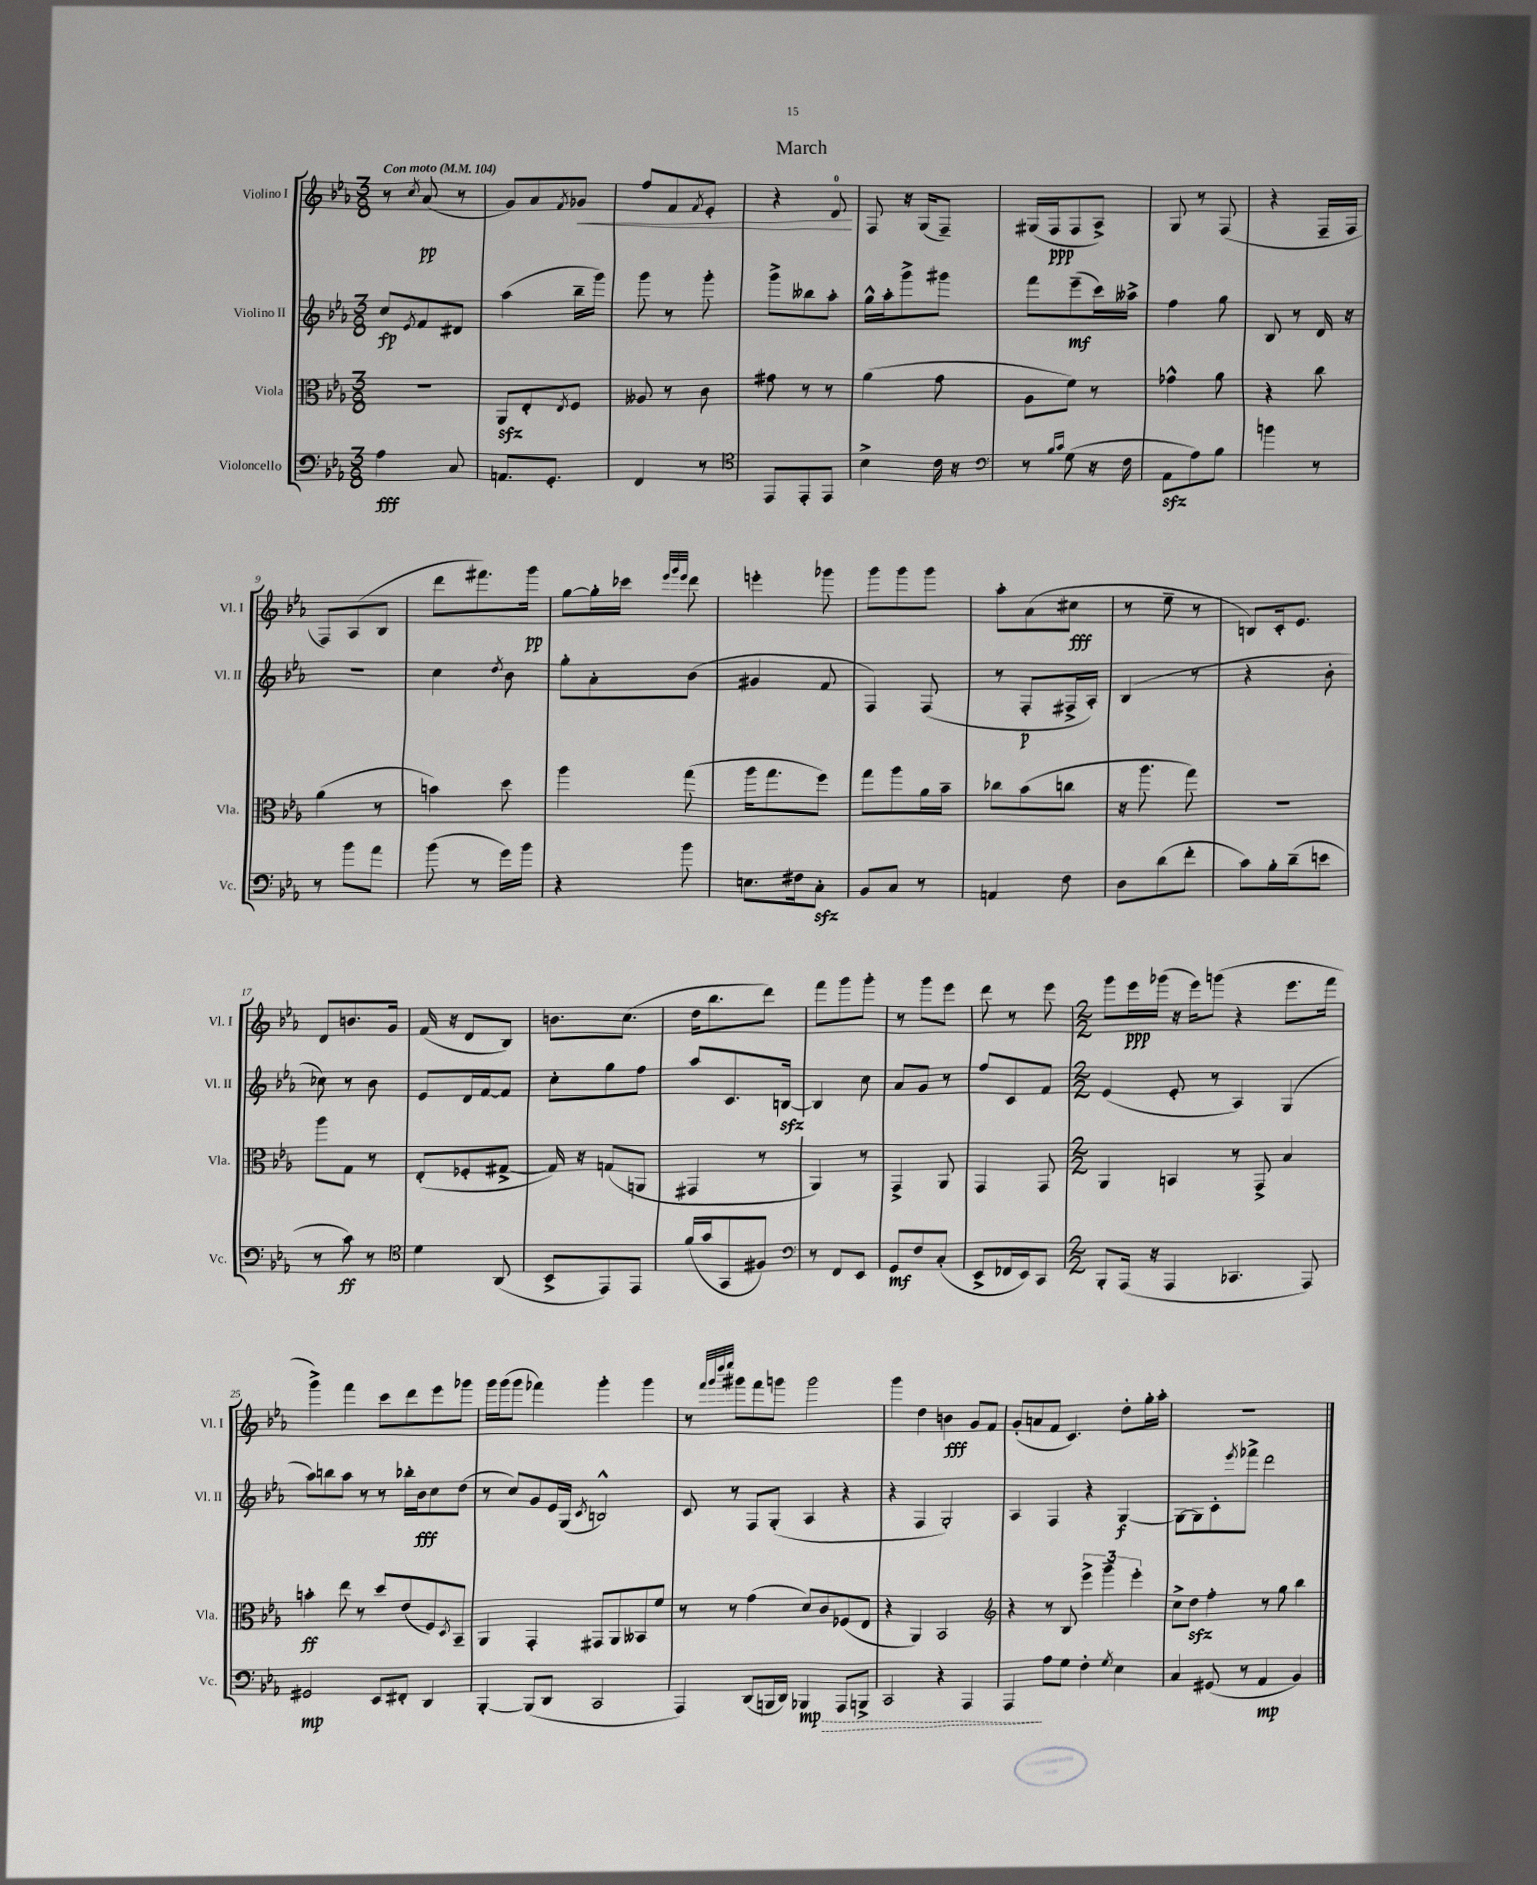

**kern	**dynam	**kern	**dynam	**kern	**dynam	**kern	**dynam
*part4	*part4	*part3	*part3	*part2	*part2	*part1	*part1
*staff4	*staff4	*staff3	*staff3	*staff2	*staff2	*staff1	*staff1
*I"Violoncello	*	*I"Viola	*	*I"Violino II	*	*I"Violino I	*
*I'Vc.	*	*I'Vla.	*	*I'Vl. II	*	*I'Vl. I	*
*clefF4	*	*clefC3	*	*clefG2	*	*clefG2	*
*k[b-e-a-]	*	*k[b-e-a-]	*	*k[b-e-a-]	*	*k[b-e-a-]	*
*M3/8	*	*M3/8	*	*M3/8	*	*M3/8	*
*MM104	*	*MM104	*	*MM104	*	*MM104	*
=1	=1	=1	=1	=1	=1	=1	=1
!	!	!	!	!	!	!LO:TX:a:B:t=Con moto	!
4A-\	fff	4.r	.	8cc/L	fp	8r	.
.	.	.	.	8qe-/	.	8qcc/	.
.	.	.	.	8f/	.	(8a-/	pp
8C/	.	.	.	8d#X/J	.	8r	.
=2	=2	=2	=2	=2	=2	=2	=2
8.AAn/L	.	8AA-zz/L	.	(4aa-\	.	8g/L)	.
.	.	8E-'/	.	.	.	8a-/	.
8.GG'/J	.	.	.	.	.	.	.
.	.	8qE-/	.	.	.	8qf/	.
!	!	!	!	!	!	!	!LO:HP:b
.	.	8F/J	.	16bb-~\LL	.	8g-X/J	<
.	.	.	.	16ggg\JJ)	.	.	.
=3	=3	=3	=3	=3	=3	=3	=3
4FF/	.	8A--X/	.	8ggg\	.	8ff/L	.
.	.	8r	.	8r	.	8f/	.
.	.	.	.	.	.	8qf/	.
8r	.	8c\	.	8ggg'\	.	8e-'/J	.
=4	=4	=4	=4	=4	=4	=4	=4
*clefC4	*	*	*	*	*	*	*
8EE-/L	.	8g#X\	.	8ggg^\L	.	4r	.
8EE-'/	.	8r	.	8bb--X\	.	.	.
8EE-/J	.	8r	.	8aa-'\J	.	8d/	.
.	.	.	.	.	.	.	[
=5	=5	=5	=5	=5	=5	=5	=5
4B-^\	.	(4a-\	.	16gg^^\LL	.	8F/	.
.	.	.	.	16aa-'\J	.	.	.
.	.	.	.	8ggg^\	.	16r	.
.	.	.	.	.	.	(16G/KL	.
16c\	.	8g\	.	8ggg#X\J	.	8F~/J)	.
16r	.	.	.	.	.	.	.
=6	=6	=6	=6	=6	=6	=6	=6
*clefF4	*	*	*	*	*	*	*
8r	.	8A-\L	.	8fff\L	.	(16G#X/LL	.
.	.	.	.	.	.	16F/J	ppp
16qqB-/LL	.	.	.	.	.	.	.
16qqc/JJ	.	.	.	.	.	.	.
(8G\	.	8f\J)	.	(8eee-~\	mf	8F/	.
16r	.	8r	.	16ccc\L)	.	8A-^/J)	.
16F\	.	.	.	16aa--X^\JJ	.	.	.
=7	=7	=7	=7	=7	=7	=7	=7
8AA-zz\L	.	4g-X^^\	.	4ff\	.	8G/	.
8A-\)	.	.	.	.	.	8r	.
8B-\J	.	8a-\	.	8gg\	.	(8F/	.
=8	=8	=8	=8	=8	=8	=8	=8
4bn\	.	4r	.	8B-/	.	4r	.
.	.	.	.	8r	.	.	.
8r	.	8cc\	.	16d/	.	16F~/LL	.
.	.	.	.	16r	.	16F/JJ	.
!!LO:LB:g=z
=9	=9	=9	=9	=9	=9	=9	=9
8r	.	(4a-\	.	4.r	.	8F/L)	.
8b-\L	.	.	.	.	.	(8A-/	.
8a-\J	.	8r	.	.	.	8B-/J	.
=10	=10	=10	=10	=10	=10	=10	=10
(8b-\	.	4bn\)	.	4cc\	.	8ddd\L	.
8r	.	.	.	.	.	8.fff#X\)	.
.	.	.	.	8qdd/	.	.	.
16g\LL)	.	8dd\	.	8b-\	.	.	.
16b-\JJ	.	.	.	.	.	16ggg\Jk	pp
=11	=11	=11	=11	=11	=11	=11	=11
4r	.	4aa-\	.	8gg'\L	.	[8gg\L	.
.	.	.	.	8a-'\	.	16gg'\L]	.
.	.	.	.	.	.	16ccc-X\JJ	.
.	.	.	.	.	.	32qqeee-/LLL	.
.	.	.	.	.	.	32qqggg/	.
.	.	.	.	.	.	32qqeee-/JJJ	.
8b-\	.	(8gg\	.	(8b-\J	.	8ddd\	.
=12	=12	=12	=12	=12	=12	=12	=12
8.En\L	.	16aa-\KL	.	4g#X/	.	4eeen'\	.
.	.	8.gg\	.	.	.	.	.
16F#X\k	.	.	.	.	.	.	.
8Czz'\J	.	8ff\J)	.	8f/	.	8ggg-X\	.
=13	=13	=13	=13	=13	=13	=13	=13
8BB-/L	.	8gg\L	.	4F/)	.	8ggg\L	.
8C/J	.	8aa-\	.	.	.	8ggg\	.
8r	.	16a-\L	.	(8F/	.	8ggg\J	.
.	.	16b-~\JJ	.	.	.	.	.
=14	=14	=14	=14	=14	=14	=14	=14
4AAn/	.	8cc-X\L	.	8r	.	8aa-'\L	.
.	.	(8b-\	.	8F'/L	p	(8a-\	.
8F\	.	8ccn\J	.	16F#X^/L	.	8cc#X\J	fff
.	.	.	.	16A-'/JJ)	.	.	.
=15	=15	=15	=15	=15	=15	=15	=15
8D\L	.	16r	.	(4B-/	.	8r	.
.	.	8.aa-\	.	.	.	.	.
(8d\	.	.	.	.	.	8ee-~\	.
8f'\J	.	8gg\)	.	8r	.	8r	.
=16	=16	=16	=16	=16	=16	=16	=16
8c\L)	.	4.r	.	4r	.	8Bn/L)	.
16B-'\L	.	.	.	.	.	16c'/k	.
(16d~\J	.	.	.	.	.	8.e-/J	.
8en\J	.	.	.	8b-'\	.	.	.
!!LO:LB:g=z
=17	=17	=17	=17	=17	=17	=17	=17
8r	.	8aa-\L	.	8cc-X\)	.	8d/L	.
8c\)	ff	8G\J	.	8r	.	8.bn/	.
8r	.	8r	.	8b-\	.	.	.
.	.	.	.	.	.	16g/Jk	.
=18	=18	=18	=18	=18	=18	=18	=18
*clefC4	*	*	*	*	*	*	*
4d\	.	(8E-'/L	.	8e-/L	.	(16f/	.
.	.	.	.	.	.	16r	.
.	.	8F-X'/	.	16d/L	.	8d/L	.
.	.	.	.	[16f/J	.	.	.
(8AA-/	.	[8G#X^/J	.	8f/J]	.	8B-/J)	.
=19	=19	=19	=19	=19	=19	=19	=19
8BB-^/L	.	16G#/])	.	8cc'\L	.	8.bn\L	.
.	.	16r	.	.	.	.	.
8EE-/)	.	(8Gn/L	.	8gg\	.	.	.
.	.	.	.	.	.	(8.cc\J	.
8EE-/J	.	8AAn/J	.	8ff\J	.	.	.
=20	=20	=20	=20	=20	=20	=20	=20
(16f/LL	.	4GG#X/	.	8aa-/L	.	16dd\KL	.
16g/J	.	.	.	.	.	8.bb-\	.
8GG/	.	.	.	8.c/	.	.	.
8F#X/J)	.	8r	.	.	.	8ddd\J)	.
.	.	.	.	[16Bnzz/Jk	.	.	.
=21	=21	=21	=21	=21	=21	=21	=21
*clefF4	*	*	*	*	*	*	*
8r	.	4AA-/)	.	4B/]	.	8fff\L	.
8FF/L	.	.	.	.	.	8ggg\	.
8EE-/J	.	8r	.	8cc\	.	8ggg'\J	.
=22	=22	=22	=22	=22	=22	=22	=22
8GG/L	mf	4GG^/	.	8a-/L	.	8r	.
8F/	.	.	.	8g/J	.	8ggg\L	.
(8C'/J	.	8AA-/	.	8r	.	8eee-\J	.
=23	=23	=23	=23	=23	=23	=23	=23
8EE-^/L	.	4GG/	.	8ff/L	.	8ddd\	.
16FF-X/L	.	.	.	8c/	.	8r	.
16EE-/J)	.	.	.	.	.	.	.
8CC/J	.	8GG/	.	8f/J	.	8eee-\	.
=24	=24	=24	=24	=24	=24	=24	=24
*M2/2	*	*M2/2	*	*M2/2	*	*M2/2	*
8BBB-'/L	.	4AA-/	.	(4e-/	.	8ggg\L	.
(16AAA-/Jk	.	.	.	.	.	16eee-\L	ppp
16r	.	.	.	.	.	(16ggg-X\JJ	.
4AAA-/	.	4BBn/	.	8e-'/	.	16r	.
.	.	.	.	.	.	16eee-\KL)	.
.	.	.	.	8r	.	(8gggn\J	.
4.CC-X/	.	8r	.	4A-/)	.	4r	.
.	.	8GG^/	.	.	.	.	.
.	.	4B-/	.	(4G/	.	8.eee-\L	.
8AAA-/)	.	.	.	.	.	.	.
.	.	.	.	.	.	16fff\Jk	.
!!LO:LB:g=z
=25	=25	=25	=25	=25	=25	=25	=25
2GG#X/	mp	4bn'\	ff	8aa-\L)	.	4ggg^\)	.
.	.	.	.	8bbn\	.	.	.
.	.	8ee-\	.	8aa-\J	.	4fff\	.
.	.	8r	.	8r	.	.	.
8EE-/L	.	8dd/L	.	8r	.	8ccc\L	.
8FF#X'/J	.	(8e-/	.	16bb-X'\LL	.	8ddd\	.
.	.	.	.	16b-\J	fff	.	.
4DD/	.	8F/)	.	8cc\	.	8eee-\	.
.	.	8qD/	.	.	.	.	.
.	.	8BB-~/J	.	(8dd\J	.	8ggg-X\J	.
=26	=26	=26	=26	=26	=26	=26	=26
[4BBB-'/	.	4AA-/	.	8r	.	16ggg\LL	.
.	.	.	.	.	.	(16ggg\J	.
.	.	.	.	8cc/L)	.	8ggg\J	.
(8BBB-/L]	.	4GG'/	.	8g/	.	4fff-X\)	.
8DD/J	.	.	.	16e-/L	.	.	.
.	.	.	.	(16G/JJ	.	.	.
.	.	.	.	8qc/	.	.	.
2CC/	.	8GG#X/L	.	2Bn^^/)	.	4ggg'\	.
.	.	8AA-/	.	.	.	.	.
.	.	8BB--X/	.	.	.	4ggg\	.
.	.	8f/J	.	.	.	.	.
=27	=27	=27	=27	=27	=27	=27	=27
4AAA-/)	.	8r	.	8c/	.	8r	.
.	.	.	.	.	.	32qqfff/LLL	.
.	.	.	.	.	.	32qqggg/	.
.	.	.	.	.	.	32qqdddd/	.
.	.	.	.	.	.	32qqeeee-/JJJ	.
.	.	8r	.	8r	.	8ggg#X\L	.
(8DD/L	.	(4g\	.	8F/L	.	8fff\	.
16BBBn/L	.	.	.	(8G'/J	.	8gggn\J	.
16DD/JJ)	.	.	.	.	.	.	.
!	!LO:HP:b	!	!	!	!	!	!
4BBB-X/	> mp	8d/L)	.	4A-/	.	2ggg\	.
.	.	8c/	.	.	.	.	.
8AAA-/L	.	(8F-X/	.	4r	.	.	.
8BBBn^/J	.	8E-/J	.	.	.	.	.
=28	=28	=28	=28	=28	=28	=28	=28
2CC/	.	4r	.	4r	.	4ggg\	.
.	.	4AA-/)	.	4F/	.	4dd\	.
4r	.	2BB-/	.	2G'/)	.	4bn\	fff
4AAA-/	.	.	.	.	.	8g/L	.
.	.	.	.	.	.	8f/J	.
=29	=29	=29	=29	=29	=29	=29	=29
*	*	*clefG2	*	*	*	*	*
4AAA-/	.	4r	.	4A-/	.	(8g'/L	.
.	.	.	.	.	.	8an/	.
8A-\L	]	8r	.	4F/	.	8f/J	.
8G\J	.	8B-/	.	.	.	4.c/)	.
4F'\	.	6eee-^\	.	4r	.	.	.
.	.	6ggg~\	.	.	.	.	.
8qG/	.	.	.	.	.	.	.
4E-\	.	.	.	[4G/	f	8dd'\L	.
.	.	6eee-'\	.	.	.	.	.
.	.	.	.	.	.	16gg'\L	.
.	.	.	.	.	.	16aa-'\JJ	.
=30	=30	=30	=30	=30	=30	=30	=30
4C/	.	8cc^\L	.	8G\L_	.	1r	.
.	.	8ddzz\J	.	8G\]	.	.	.
(8GG#X/	.	4ff'\	.	8c'\	.	.	.
.	.	.	.	8qeee-/	.	.	.
8r	.	.	.	8fff-X^\J	.	.	.
4AA-/	mp	8r	.	2ddd\	.	.	.
.	.	8gg\	.	.	.	.	.
4BB-/)	.	4bb-\	.	.	.	.	.
==	==	==	==	==	==	==	==
*-	*-	*-	*-	*-	*-	*-	*-
